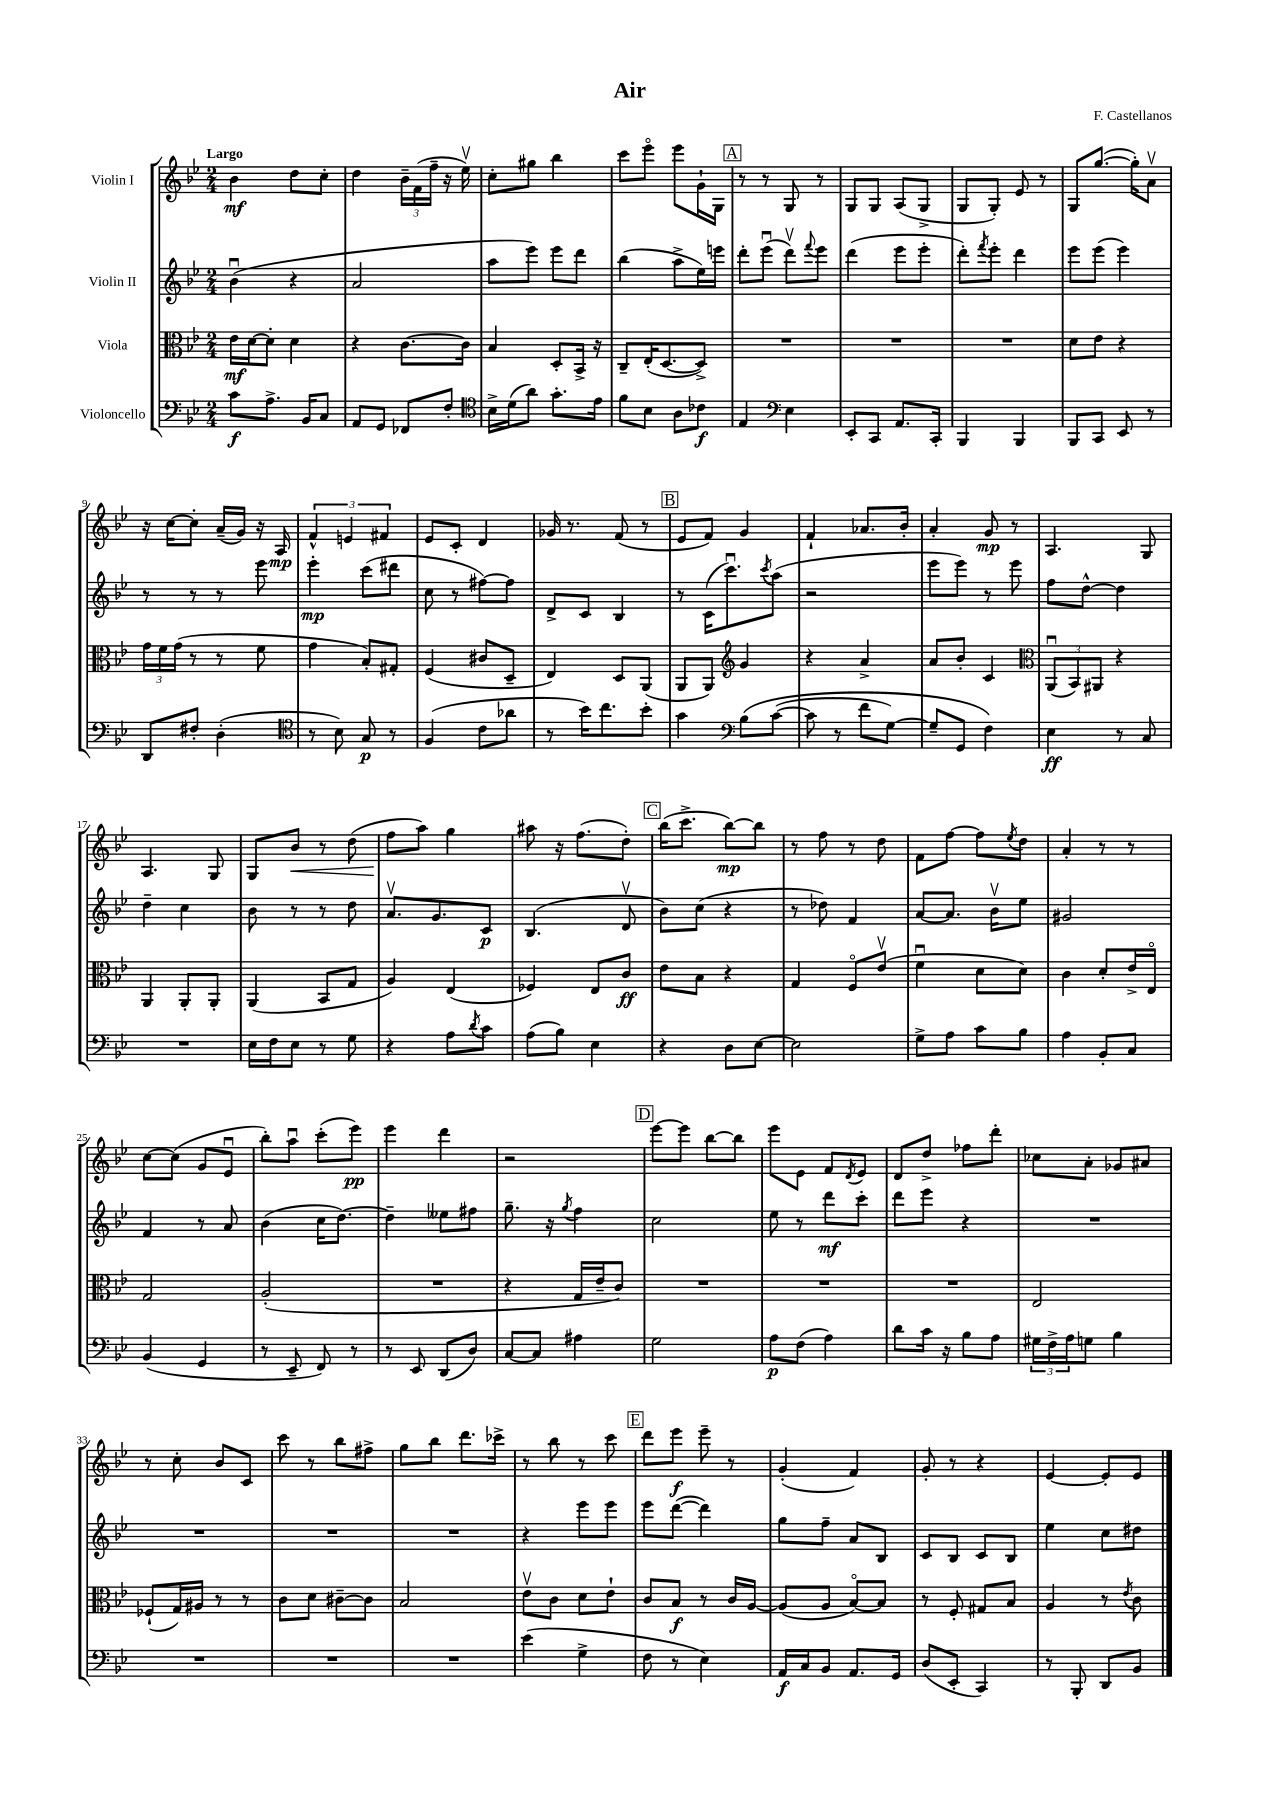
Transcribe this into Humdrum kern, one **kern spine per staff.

**kern	**dynam	**kern	**dynam	**kern	**dynam	**kern	**dynam
*part4	*part4	*part3	*part3	*part2	*part2	*part1	*part1
*staff4	*staff4	*staff3	*staff3	*staff2	*staff2	*staff1	*staff1
*I"Violoncello	*	*I"Viola	*	*I"Violin II	*	*I"Violin I	*
*clefF4	*	*clefC3	*	*clefG2	*	*clefG2	*
*k[b-e-]	*	*k[b-e-]	*	*k[b-e-]	*	*k[b-e-]	*
*M2/4	*	*M2/4	*	*M2/4	*	*M2/4	*
=1	=1	=1	=1	=1	=1	=1	=1
!	!	!	!	!	!	!LO:TX:a:B:t=Largo	!
8c\L	f	16e-\LL	mf	(4b-u\	.	4b-\	mf
.	.	[16d\J	.	.	.	.	.
8.A^\J	.	8d'\J]	.	.	.	.	.
.	.	4d\	.	4r	.	8dd\L	.
16BB-/KL	.	.	.	.	.	.	.
8C/J	.	.	.	.	.	8cc'\J	.
=2	=2	=2	=2	=2	=2	=2	=2
8AA/L	.	4r	.	2a/	.	4dd\	.
8GG/J	.	.	.	.	.	.	.
8FF-X/L	.	[8.c\L	.	.	.	24b-~\LL	.
.	.	.	.	.	.	(24f\	.
.	.	.	.	.	.	24ff~\JJ	.
8F'/J	.	.	.	.	.	16r	.
.	.	16c\Jk]	.	.	.	16ee-v\)	.
=3	=3	=3	=3	=3	=3	=3	=3
*clefC4	*	*	*	*	*	*	*
16B-^\LL	.	4B-/	.	8aa\L	.	8cc'\L	.
(16d\J	.	.	.	.	.	.	.
8a\J)	.	.	.	8eee-\J)	.	8gg#X\J	.
8.g'\L	.	8D'/L	.	8eee-\L	.	4bb-\	.
.	.	16BB-^/Jk	.	8ddd\J	.	.	.
16e-\Jk	.	16r	.	.	.	.	.
=4	=4	=4	=4	=4	=4	=4	=4
8f\L	.	8C~/L	.	(4bb-\	.	8ccc\L	.
8B-\J	.	(16E-'/K	.	.	.	8eee-\J	.
.	.	[8.D/	.	.	.	.	.
8A\L	.	.	.	8aa^\L	.	8eee-\L	.
8c-X\J	f	8D^/J])	.	16ee-\L)	.	16g`\L	.
.	.	.	.	16eeen\JJ	.	16G\JJ	.
!!LO:REH:place=s1:t=A
=5	=5	=5	=5	=5	=5	=5	=5
4E-/	.	2r	.	8ddd'\L	.	8r	.
.	.	.	.	(8eee-u\J	.	8r	.
*clefF4	*	*	*	*	*	*	*
4E-\	.	.	.	8dddv\L)	.	8G/	.
.	.	.	.	8qqfff/	.	.	.
.	.	.	.	8eee-\J	.	8r	.
=6	=6	=6	=6	=6	=6	=6	=6
8EE-'/L	.	2r	.	(4ddd\	.	8G/L	.
8CC/J	.	.	.	.	.	8G/J	.
8.AA/L	.	.	.	8eee-\L	.	(8A/L	.
.	.	.	.	8eee-'\J	.	8G^/J	.
16CC'/Jk	.	.	.	.	.	.	.
=7	=7	=7	=7	=7	=7	=7	=7
4BBB-/	.	2r	.	8ddd'\L)	.	8G/L	.
.	.	.	.	8qfff/	.	.	.
.	.	.	.	8eee-'\J	.	8G'/J)	.
4BBB-/	.	.	.	4ddd\	.	8e-/	.
.	.	.	.	.	.	8r	.
=8	=8	=8	=8	=8	=8	=8	=8
8BBB-/L	.	8d\L	.	8eee-\L	.	8G/L	.
8CC/J	.	8e-\J	.	(8eee-\J	.	([8.gg/J	.
8EE-/	.	4r	.	4eee-\)	.	.	.
.	.	.	.	.	.	16gg'\KL])	.
8r	.	.	.	.	.	8av\J	.
!!LO:LB:g=z
=9	=9	=9	=9	=9	=9	=9	=9
8DD/L	.	24g\LL	.	8r	.	16r	.
.	.	24f\	.	.	.	.	.
.	.	.	.	.	.	[16cc\KL	.
.	.	(24g\JJ	.	.	.	.	.
8F#X'/J	.	8r	.	8r	.	8cc'\J]	.
(4D'\	.	8r	.	8r	.	(16a~/LL	.
.	.	.	.	.	.	16g/JJ)	.
.	.	8f\	.	8eee-\	.	16r	.
.	.	.	.	.	.	16A/	mp
=10	=10	=10	=10	=10	=10	=10	=10
*clefC4	*	*	*	*	*	*	*
8r	.	4g\	.	4eee-'\	mp	6f^^/	.
8B-\)	.	.	.	.	.	.	.
.	.	.	.	.	.	6en/	.
8G/	p	8B-'/L)	.	(8ccc\L	.	.	.
.	.	.	.	.	.	6f#X/	.
8r	.	8G#X'/J	.	8ddd#X\J	.	.	.
=11	=11	=11	=11	=11	=11	=11	=11
(4F/	.	(4F/	.	8cc\	.	8e-/L	.
.	.	.	.	8r	.	8c'/J	.
8c\L	.	8c#X/L	.	[8ff#X\L)	.	4d/	.
8a-X\J	.	8D~/J	.	8ff#\J]	.	.	.
=12	=12	=12	=12	=12	=12	=12	=12
8r	.	4E-/)	.	8d^/L	.	16g-X/	.
.	.	.	.	.	.	8.r	.
16b-\KL)	.	.	.	8c/J	.	.	.
8.cc\	.	.	.	.	.	.	.
.	.	8D/L	.	4B-/	.	(8f/	.
8b-'\J	.	(8AA/J	.	.	.	8r	.
!!LO:REH:place=s1:t=B
=13	=13	=13	=13	=13	=13	=13	=13
4g\	.	8AA/L	.	8r	.	8e-/L	.
.	.	8AA/J)	.	(16c\KL	.	8f/J)	.
.	.	.	.	8.cccu\)	.	.	.
*clefF4	*	*clefG2	*	*	*	*	*
(8B-\L	.	4g/	.	.	.	4g/	.
.	.	.	.	8qccc/	.	.	.
([8c\J	.	.	.	(8aa\J	.	.	.
=14	=14	=14	=14	=14	=14	=14	=14
8c\]	.	4r	.	2r	.	4f`/	.
8r	.	.	.	.	.	.	.
8f\L	.	4a^/	.	.	.	8.a-X/L	.
[8G\J)	.	.	.	.	.	.	.
.	.	.	.	.	.	16b-'/Jk	.
=15	=15	=15	=15	=15	=15	=15	=15
8G~/L]	.	8a/L	.	8eee-\L	.	4a'/	.
8GG/J	.	8b-'/J	.	8eee-\J)	.	.	.
4F\)	.	4c/	.	8r	.	8g/	mp
.	.	.	.	8eee-\	.	8r	.
=16	=16	=16	=16	=16	=16	=16	=16
*	*	*clefC3	*	*	*	*	*
4E-\	ff	(12AAu/L	.	8ff\L	.	4.A/	.
.	.	12BB-/)	.	.	.	.	.
.	.	.	.	[8dd^^\J	.	.	.
.	.	12AA#X/J	.	.	.	.	.
8r	.	4r	.	4dd\]	.	.	.
8C/	.	.	.	.	.	8G/	.
!!LO:LB:g=z
=17	=17	=17	=17	=17	=17	=17	=17
2r	.	4AA/	.	4dd~\	.	4.A/	.
.	.	8AA'/L	.	4cc\	.	.	.
.	.	8AA'/J	.	.	.	8G/	.
=18	=18	=18	=18	=18	=18	=18	=18
16E-\LL	.	(4AA/	.	8b-\	.	8G/L	.
16F\J	.	.	.	.	.	.	.
!	!	!	!	!	!	!	!LO:HP:b
8E-\J	.	.	.	8r	.	8b-/J	<
8r	.	8BB-/L	.	8r	.	8r	.
8G\	.	8G/J	.	8dd\	.	(8dd\	.
=19	=19	=19	=19	=19	=19	=19	=19
4r	.	4A/)	.	8.av/L	.	8ff\L	.
.	.	.	.	.	.	8aa\J)	[
.	.	.	.	8.g/	.	.	.
8A\L	.	(4E-/	.	.	.	4gg\	.
8qd/	.	.	.	.	.	.	.
8c\J	.	.	.	8c/J	p	.	.
=20	=20	=20	=20	=20	=20	=20	=20
(8A\L	.	4F-X/)	.	(4.B-/	.	8aa#X\	.
8B-\J)	.	.	.	.	.	16r	.
.	.	.	.	.	.	(8.ff\L	.
4E-\	.	8E-/L	.	.	.	.	.
.	.	8c/J	ff	8dv/	.	8dd'\J)	.
!!LO:REH:place=s1:t=C
=21	=21	=21	=21	=21	=21	=21	=21
4r	.	8e-\L	.	8b-\L)	.	(16bb-\KL	.
.	.	.	.	.	.	8.ccc^\J	.
.	.	8B-\J	.	(8cc\J	.	.	.
8D\L	.	4r	.	4r	.	[8bb-\L)	mp
[8E-\J	.	.	.	.	.	8bb-\J]	.
=22	=22	=22	=22	=22	=22	=22	=22
2E-\]	.	4G/	.	8r	.	8r	.
.	.	.	.	8dd-X\)	.	8ff\	.
.	.	8F/L	.	4f/	.	8r	.
.	.	(8e-v/J	.	.	.	8dd\	.
=23	=23	=23	=23	=23	=23	=23	=23
8G^\L	.	4fu\	.	[8a/L	.	8f\L	.
8A\J	.	.	.	8.a/J]	.	[8ff\J	.
8c\L	.	8d\L	.	.	.	8ff\L]	.
.	.	.	.	16b-v\KL	.	.	.
.	.	.	.	.	.	8qee-/	.
8B-\J	.	8d\J)	.	8ee-\J	.	8dd\J	.
=24	=24	=24	=24	=24	=24	=24	=24
4A\	.	4c\	.	2g#X/	.	4a'/	.
8BB-'/L	.	8d'/L	.	.	.	8r	.
8C/J	.	16e-^/L	.	.	.	8r	.
.	.	16E-/JJ	.	.	.	.	.
!!LO:LB:g=z
=25	=25	=25	=25	=25	=25	=25	=25
(4BB-/	.	2G/	.	4f/	.	[8cc\L	.
.	.	.	.	.	.	(8cc\J]	.
4GG/	.	.	.	8r	.	8g/L	.
.	.	.	.	8a/	.	8e-u/J	.
=26	=26	=26	=26	=26	=26	=26	=26
8r	.	(2A'/	.	(4b-\	.	8bb-'\L)	.
8EE-~/	.	.	.	.	.	8aau\J	.
8FF/)	.	.	.	16cc\KL	.	(8ccc'\L	.
.	.	.	.	[8.dd\J)	.	.	.
8r	.	.	.	.	.	8eee-\J)	pp
=27	=27	=27	=27	=27	=27	=27	=27
8r	.	2r	.	4dd~\]	.	4eee-\	.
8EE-/	.	.	.	.	.	.	.
(8DD/L	.	.	.	8ee--X\L	.	4ddd\	.
8D/J)	.	.	.	8ff#X\J	.	.	.
=28	=28	=28	=28	=28	=28	=28	=28
[8C/L	.	4r	.	8.gg~\	.	2r	.
8C/J]	.	.	.	.	.	.	.
.	.	.	.	16r	.	.	.
.	.	.	.	8qgg/	.	.	.
4A#X\	.	16G/LL	.	4ff\	.	.	.
.	.	16e-~/J	.	.	.	.	.
.	.	8c/J)	.	.	.	.	.
!!LO:REH:place=s1:t=D
=29	=29	=29	=29	=29	=29	=29	=29
2G\	.	2r	.	2cc\	.	[8eee-\L	.
.	.	.	.	.	.	8eee-\J]	.
.	.	.	.	.	.	[8bb-\L	.
.	.	.	.	.	.	8bb-\J]	.
=30	=30	=30	=30	=30	=30	=30	=30
8A\L	p	2r	.	8ee-\	.	8eee-\L	.
(8F\J	.	.	.	8r	.	8e-\J	.
4A\)	.	.	.	8ddd\L	mf	8f/L	.
.	.	.	.	.	.	8qd/	.
.	.	.	.	8ccc'\J	.	8e-/J	.
=31	=31	=31	=31	=31	=31	=31	=31
8d\L	.	2r	.	8ddd\L	.	8d/L	.
16c\Jk	.	.	.	8eee-\J	.	8dd^/J	.
16r	.	.	.	.	.	.	.
8B-\L	.	.	.	4r	.	8ff-X\L	.
8A\J	.	.	.	.	.	8ddd'\J	.
=32	=32	=32	=32	=32	=32	=32	=32
24G#X\LL	.	2E-/	.	2r	.	8cc-X\L	.
24F^\	.	.	.	.	.	.	.
24A\J	.	.	.	.	.	.	.
8Gn\J	.	.	.	.	.	8a'\J	.
4B-\	.	.	.	.	.	8g-X/L	.
.	.	.	.	.	.	8a#X/J	.
!!LO:LB:g=z
=33	=33	=33	=33	=33	=33	=33	=33
2r	.	(8F-X`/L	.	2r	.	8r	.
.	.	16G/L)	.	.	.	8cc'\	.
.	.	16A#X/JJ	.	.	.	.	.
.	.	8r	.	.	.	8b-/L	.
.	.	8r	.	.	.	8c/J	.
=34	=34	=34	=34	=34	=34	=34	=34
2r	.	8c\L	.	2r	.	8ccc\	.
.	.	8d\J	.	.	.	8r	.
.	.	[8c#X~\L	.	.	.	8bb-\L	.
.	.	8c#\J]	.	.	.	8ff#X^\J	.
=35	=35	=35	=35	=35	=35	=35	=35
2r	.	2B-/	.	2r	.	8gg\L	.
.	.	.	.	.	.	8bb-\J	.
.	.	.	.	.	.	8.ddd\L	.
.	.	.	.	.	.	16ccc-X^\Jk	.
=36	=36	=36	=36	=36	=36	=36	=36
(4e-\	.	8e-v\L	.	4r	.	8r	.
.	.	8c\J	.	.	.	8bb-\	.
4G^\	.	8d\L	.	8eee-\L	.	8r	.
.	.	8e-`\J	.	8eee-\J	.	8ccc\	.
!!LO:REH:place=s1:t=E
=37	=37	=37	=37	=37	=37	=37	=37
8F\	.	8c/L	.	8eee-\L	.	8ddd\L	.
8r	.	8B-/J	f	([8ddd\J	.	8eee-\J	f
4E-\)	.	8r	.	4ddd\])	.	8eee-~\	.
.	.	16c/LL	.	.	.	8r	.
.	.	[16A/JJ	.	.	.	.	.
=38	=38	=38	=38	=38	=38	=38	=38
16AA/LL	f	(8A/L]	.	8gg\L	.	(4g'/	.
16C/J	.	.	.	.	.	.	.
8BB-/J	.	8A/J	.	8ff~\J	.	.	.
8.AA/L	.	[8B-/L)	.	8a/L	.	4f/)	.
.	.	8B-/J]	.	8B-/J	.	.	.
16GG/Jk	.	.	.	.	.	.	.
=39	=39	=39	=39	=39	=39	=39	=39
(8D/L	.	8r	.	8c/L	.	8g'/	.
8EE-'/J	.	8F'/	.	8B-/J	.	8r	.
4CC/)	.	8G#X/L	.	8c/L	.	4r	.
.	.	8B-/J	.	8B-/J	.	.	.
=40	=40	=40	=40	=40	=40	=40	=40
8r	.	4A/	.	4ee-\	.	[4e-/	.
8BBB-'/	.	.	.	.	.	.	.
8DD/L	.	8r	.	8cc\L	.	8e-'/L]	.
.	.	8qe-/	.	.	.	.	.
8BB-/J	.	8c\	.	8dd#X\J	.	8e-/J	.
==	==	==	==	==	==	==	==
*-	*-	*-	*-	*-	*-	*-	*-
